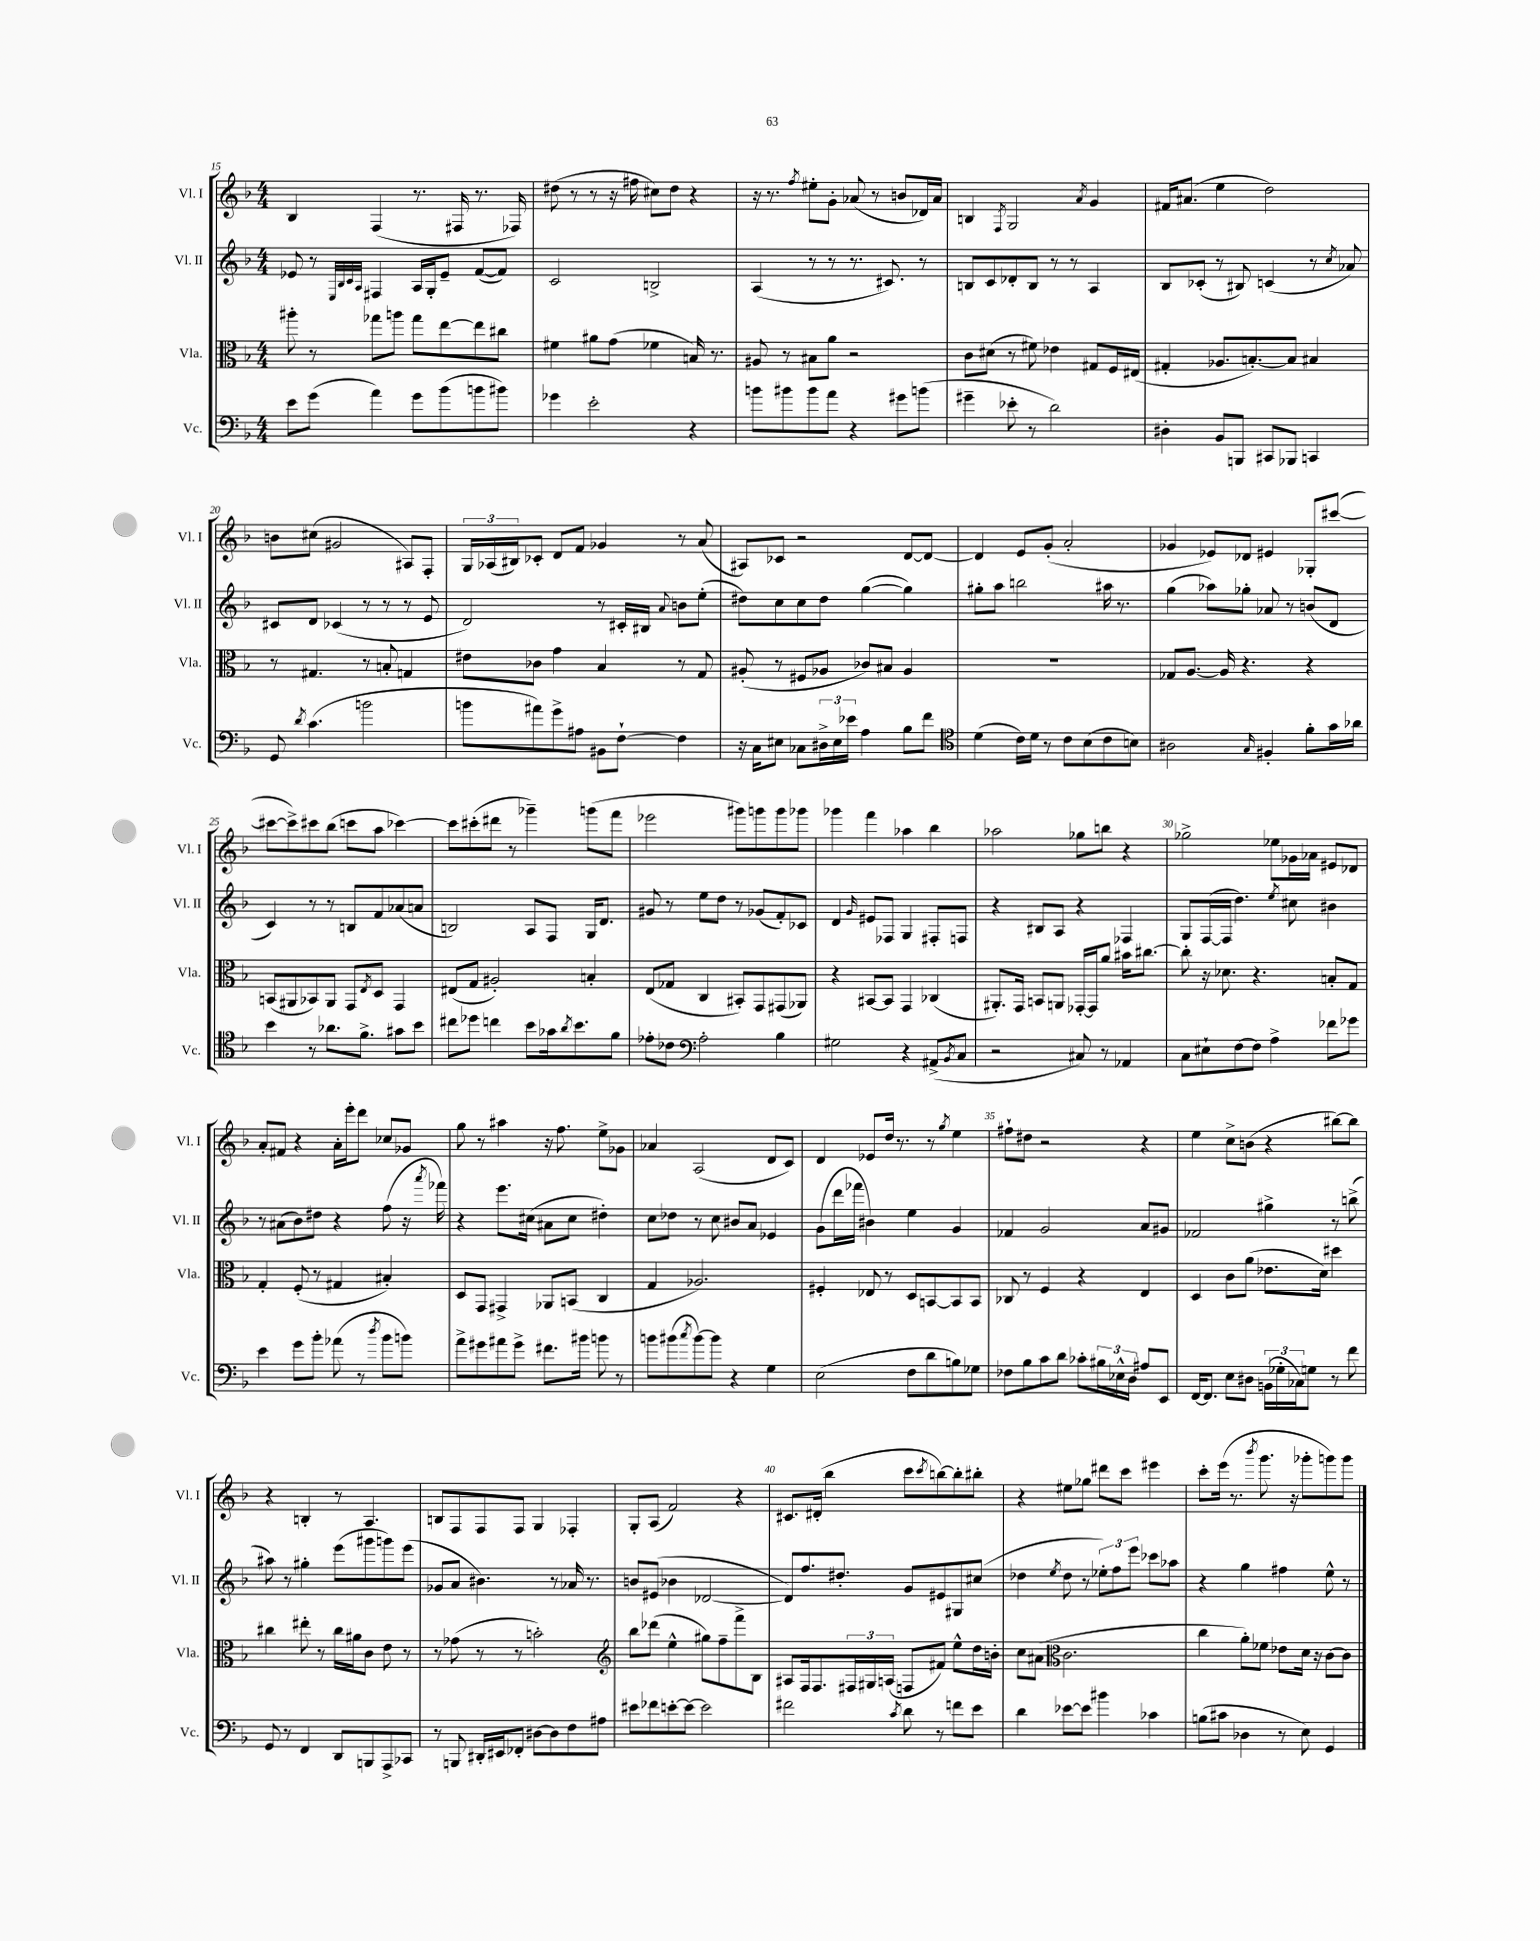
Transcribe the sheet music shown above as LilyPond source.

<<
\new StaffGroup <<
\new Staff = "s0" \with { instrumentName = "Vl. I" shortInstrumentName = "Vl. I" } {
    \clef treble \key f \major \numericTimeSignature \time 4/4
    bes4 f4( r8. fis16 r8. fes16) |
    dis''8( r8 r8 r16 fis''16 cis''8) dis''8 r4 |
    r16 r8. \acciaccatura { f''8 } eis''8-. g'8-. aes'8( r8 b'8 des'16) aes'16 |
    b4 \acciaccatura { f8 } g2 \acciaccatura { a'8 } g'4 |
    fis'16 ais'8.( e''4 d''2) |
    b'8 cis''8( gis'2 ais8) f8-. |
    \tuplet 3/2 { g16 aes16( bis16) } ces'8-. d'8 f'8 ges'4 r8 a'8( |
    ais8) ces'8 r2 d'8~ d'8~ |
    d'4 e'8 g'8-.( a'2-. |
    ges'4 ees'8) des'8 eis'4 ges8-. cis'''8~( |
    cis'''8~ cis'''8->) cis'''8 bes''8( c'''8 a''8 ces'''4~) |
    ces'''8 cis'''8-.( dis'''8 r8 ges'''4--) g'''8( f'''8 |
    ees'''2 gis'''8) g'''8 g'''8 ges'''8 |
    ges'''4 f'''4 aes''4 bes''4 |
    aes''2 ges''8 b''8 r4 |
    ges''2-> ees''8 ges'16 aes'16 eis'8 des'8 |
    a'8-. fis'8 r4 a'16-. e'''16-. d'''8 ces''8 ges'8 |
    g''8 r8 ais''4 r16 f''8. e''8-> ges'8 |
    aes'4 a2( d'8 c'8) |
    d'4 ees'8 d''16 r8. r8 \acciaccatura { g''8 } e''4 |
    fis''8-! dis''8 r2 r4 |
    e''4 c''8-> b'8( r4 bis''8~) bis''8 |
    r4 b4-. r8 a4. |
    b8 f8 f8 f8 g4 fes4-. |
    g8-. a8( f'2) r4 |
    cis'8. dis'16-.( bes''4 c'''8 \acciaccatura { c'''8 } b''8~) b''8-. bis''8-. |
    r4 eis''8 ges''8 dis'''8 c'''8 eis'''4 |
    c'''8-. e'''16( r8. \acciaccatura { bes'''8 } g'''8. r16 ges'''8-. g'''8) g'''8 \bar "|." |
}
\new Staff = "s1" \with { instrumentName = "Vl. II" shortInstrumentName = "Vl. II" } {
    \clef treble \key f \major \numericTimeSignature \time 4/4
    ees'8 r8 \grace { e32 bes32 c'32 a32 } fis4 a16 g16-. ees'8-- f'8~( f'8) |
    c'2 b2-> |
    a4( r8 r8 r8. cis'8.) r8 |
    b8 c'8 des'8-. b8 r8 r8 a4 |
    bes8 ces'8-.( r8 bis8) c'4( r8 \acciaccatura { c''8 } aes'8) |
    cis'8 d'8 ces'4( r8 r8 r8 e'8 |
    d'2) r8 cis'16-. bis16 \appoggiatura { a'8 } b'8 e''8-.( |
    dis''8) c''8 c''8 dis''8 g''4~( g''4) |
    gis''8-. a''8 b''2 ais''16 r8. |
    g''4( aes''8) ges''8-. aes'8 r8 b'8( d'8 |
    c'4) r8 r8 b8 f'8 aes'8( a'8 |
    b2) a8 f8 g16 d'8. |
    gis'8 r8 e''8 d''8 r8 ges'8( f'8-.) ces'8 |
    d'4 \grace { g'16 } eis'8 fes8 g4 fis8-. f8 |
    r4 bis8 a8 r4 fes4 |
    g8 f16~( f16 d''4.) \acciaccatura { e''8 } cis''8 bis'4 |
    r8 ais'8( bes'8) dis''8 r4 f''8( r16 \acciaccatura { a'''8 } fes'''16) |
    r4 e'''8. cis''16( ais'8 cis''8 dis''4-.) |
    c''8 des''8 r8 c''8 bis'8 a'8 ees'4 |
    g'8( d'''16 fes'''16 bis'4) e''4 g'4 |
    fes'4 g'2 a'8 gis'8 |
    fes'2 gis''4-> r8 b''8->( |
    ais''8) r8 gis''4-. e'''8( gis'''8 g'''8) e'''8( |
    ges'8 a'8 bis'4.) r8 aes'16 r8. |
    b'8 eis'8( bes'4 des'2~ |
    des'8) f''8. dis''8.-. g'8 eis'8 gis8 cis''8( |
    des''4 \acciaccatura { e''8 } des''8 r8 \tuplet 3/2 { ees''8-.) f''8 e'''8 } ces'''8 aes''8 |
    r4 g''4 fis''4 e''8-^ r8 \bar "|." |
}
\new Staff = "s2" \with { instrumentName = "Vla." shortInstrumentName = "Vla." } {
    \clef alto \key f \major \numericTimeSignature \time 4/4
    ais''8-. r8 ges''8 a''8 ges''8 e''8~ e''8 cis''8 |
    fis'4 ais'8 g'8( fes'4 b16) r8. |
    ais8 r8 bis8 a'8 r2 |
    c'8 dis'8( r8 fis'8) ees'4 gis8 f16 eis16( |
    gis4-. aes8. b8.~-.) b8 bis4 |
    r8 gis4. r8 b8-. g4 |
    eis'8 ces'8 g'4 bes4 r8 g8 |
    ais8-.( r8 fis8 aes8 ces'8) bis8 aes4 |
    R1 |
    ges8 a8.~ a16 r4. r4 |
    b,8( ais,8 bes,8) ais,8 g,8 \acciaccatura { e8 } d8 g,4 |
    eis8( g8 ais2-.) b4-. |
    e8( ges8 c4 bis,8-.) g,8 gis,8( aes,8) |
    r4 bis,8~ bis,8 g,4 ces4( |
    ais,8.-.) g,16 b,8 a,8 ges,16~-. ges,16 a'8 bis'16 cis''8.~ |
    cis''8-. r16 des'8. r4. b8-. g8 |
    g4-. f8-.( r8 gis4 bis4-.) |
    d8 g,8 gis,4-> aes,8 b,8( c4 |
    g4 aes2.) |
    fis4-. ees8 r8 d8 b,8~ b,8 b,8 |
    ces8 r8 f4 r4 e4 |
    d4 c'8 a'8( ees'8. d'16) dis''4 |
    cis''4 eis''8-. r8 cis''16 ais'16 c'8 e'8 r8 |
    r8 ges'8( r8 r8 b'2-.) |
    \clef treble bes''8 des'''8( e''4-^ gis''8) f''8-- f'''8-> bes8 |
    ais8 f16 f8. \tuplet 3/2 { fis16 gis16 a16( } f8 fis'8) e''8-^ d''16 b'16-. |
    c''8 ais'8( \clef alto c'2. |
    c''4 a'8-.) fes'8 ees'8 d'16 r16 c'8~ c'8 \bar "|." |
}
\new Staff = "s3" \with { instrumentName = "Vc." shortInstrumentName = "Vc." } {
    \clef bass \key f \major \numericTimeSignature \time 4/4
    e'8 g'8( a'4) g'8 bes'8( b'8 bis'8) |
    ges'4 e'2-. r4 |
    b'8 bis'8 bis'8 a'8 r4 gis'8 b'8( |
    gis'4-- ees'8-. r8 d'2) |
    dis4-. bes,8 b,,8 cis,8 bes,,8 c,4 |
    g,8 \acciaccatura { d'8 } c'4.( b'2 |
    b'8 ais'8) g'8-> ais8 bis,8 f8~-! f4 |
    r16 c16 eis8 ces8 \tuplet 3/2 { dis16-> eis16 ees'16 } a4 bes8 f'8 |
    \clef tenor d'4( c'16) d'16 r8 c'8 bes8( c'8 b8) |
    ais2 \grace { g16 } fis4-. f'8-. g'16 aes'16 |
    bes'4 r8 aes'8. f'8.-> gis'8 bes'8 |
    cis''8 des''8 c''4 bes'8 ges'16 \acciaccatura { a'8 } bes'8. f'8 |
    ees'8-. ces'8 \clef bass a2-. bes4 |
    gis2 r4 ais,8->( \acciaccatura { bes,8 } c8 |
    r2 cis8) r8 aes,4 |
    c8 eis8-! f8~ f8 a4-> fes'8 ges'8 |
    e'4 g'8 bes'8-. aes'8( r8 \acciaccatura { d''8 } bes'8 b'8) |
    a'8-> gis'8 ais'8 gis'8-> fis'8. bis'16 b'8 r8 |
    b'8 bis'8( \acciaccatura { c''8 } bis'8~) bis'8 r4 g4 |
    e2( f8 d'8 b8) ges8 |
    fes8 bes8 c'8 d'8 ces'8-. \tuplet 3/2 { bis16 ees16-^ d16 } ais8 e,8 |
    f,16~ f,8. e8 dis8 \tuplet 3/2 { b,16( ges16-. ces16) } g8 r8 f'8 |
    g,8 r8 f,4 d,8 b,,8 a,,8-> ces,8 |
    r8 b,,8 dis,16-. eis,16 fes,8-. dis8~ dis8 f8 ais8 |
    eis'8 fes'8 e'8~-. e'8~ e'2 |
    fis'2 \acciaccatura { c'8 } d'8 r8 f'8 e'8 |
    d'4 ees'8~ ees'8 bis'4 ces'4 |
    b8( cis'8 des4 r8 e8) g,4 \bar "|." |
}
>>
>>
\layout { \context { \Score currentBarNumber = #15 \override BarNumber.break-visibility = ##(#f #t #t) barNumberVisibility = #(every-nth-bar-number-visible 5) } }
